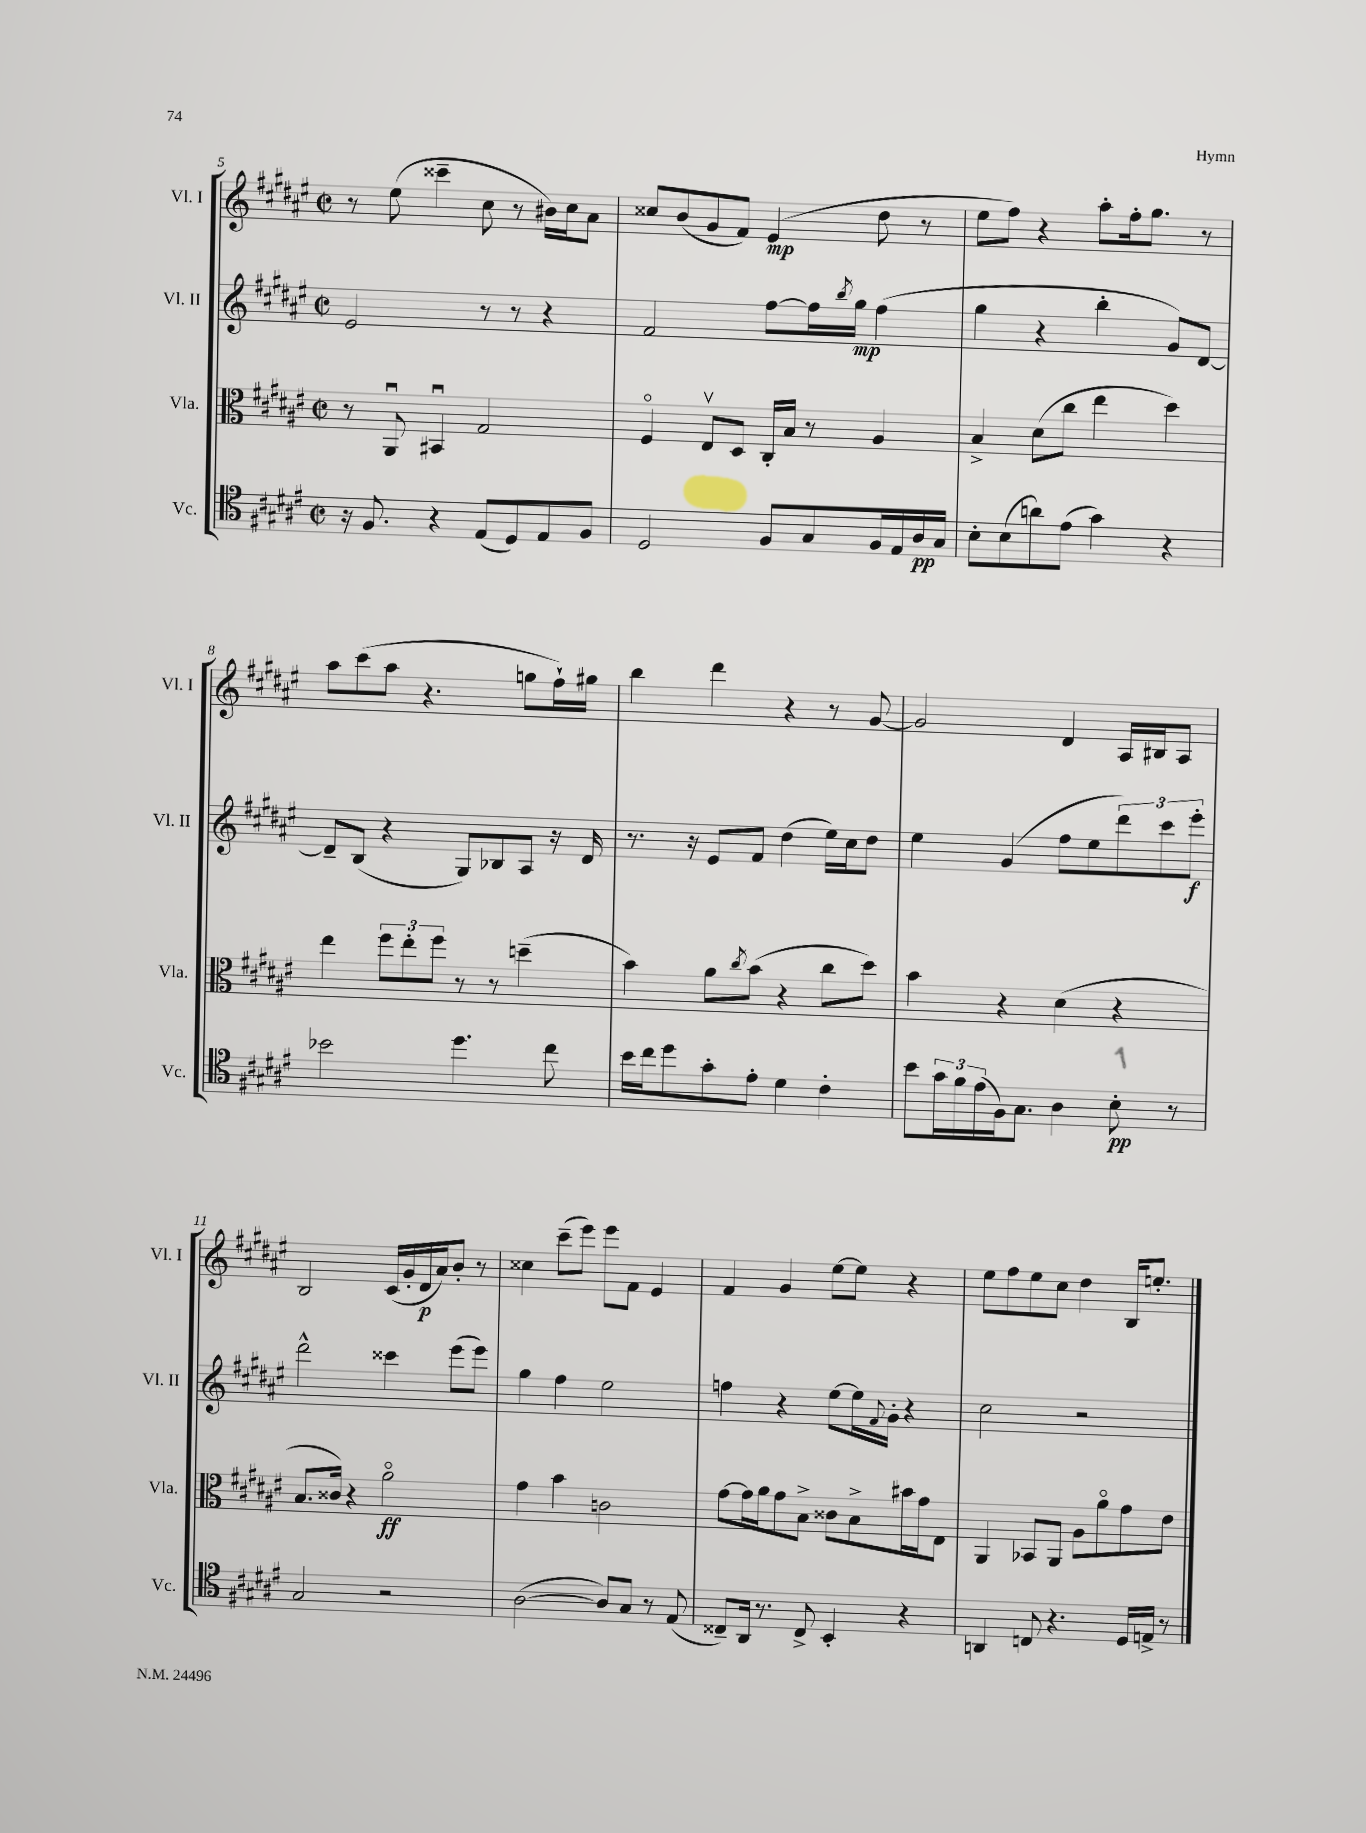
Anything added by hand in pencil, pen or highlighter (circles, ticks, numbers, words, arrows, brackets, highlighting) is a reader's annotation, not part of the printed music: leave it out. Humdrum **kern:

**kern	**kern	**kern	**kern
*staff4	*staff3	*staff2	*staff1
*clefC4	*clefC3	*clefG2	*clefG2
*k[f#c#g#d#a#e#]	*k[f#c#g#d#a#e#]	*k[f#c#g#d#a#e#]	*k[f#c#g#d#a#e#]
*M2/2	*M2/2	*M2/2	*M2/2
*met(c|)	*met(c|)	*met(c|)	*met(c|)
16r	8r	2e#	8r
8.F#	.	.	.
.	8AA#u	.	(8ee#
4r	4BB#u	.	4ccc##~
(8E#	2G#	8r	8cc#
8D#)	.	8r	8r
8E#	.	4r	16b#)
.	.	.	16cc#
8F#	.	.	8a#
=	=	=	=
2D#	4F#o	2f#	8cc##
.	.	.	(8b
.	8E#v	.	8g#
.	8D#	.	8f#)
8F#	16C#'	[8ff#	(4e#
.	16B	.	.
8G#	8r	16ff#]	.
.	.	8qbb	.
.	.	16gg#	.
16F#	4A#	(4ff#	8dd#
16E#	.	.	.
16A#	.	.	8r
16G#	.	.	.
=	=	=	=
8B'	4B^	4gg#	8ee#
(8B	.	.	8ff#)
8a)	(8d#	4r	4r
(8e#	8cc#	.	.
4g#)	4ee#	4bb'	8aa#'
.	.	.	16ff#'
.	.	.	8.gg#
4r	4dd#)	8g#)	.
.	.	[8d#	8r
=	=	=	=
2b-	4ee#	8d#~]	8aa#
.	.	(8B	(8ccc#
.	12ff#	4r	8aa#
.	12ee#'	.	.
.	.	.	4.r
.	12ff#	.	.
4.dd#	8r	8G#)	.
.	8r	8B-	.
.	(4dd~	8A#	8gg
8cc#	.	16r	16ff#`)
.	.	16d#	16gg#
=	=	=	=
16b	4b)	8.r	4bb
16cc#	.	.	.
8dd#	.	.	.
.	.	16r	.
8g#'	8a#	8e#	4ddd#
.	8qcc#	.	.
8e#'	(8b	8f#	.
4d#	4r	(4dd#	4r
4c#'	8cc#	16ee#)	8r
.	.	16cc#	.
.	8dd#)	8dd#	[8g#
=	=	=	=
8b	4b	4ee#	2g#]
24g#	.	.	.
24f#	.	.	.
(24e#	.	.	.
16F#)	4r	(4g#	.
8.G#	.	.	.
4A#	(4d#	8ff#	4d#
.	.	8ee#	.
8B'	4r	12ddd#)	16A#
.	.	.	16B#
.	.	12ccc#	.
8r	.	.	8A#
.	.	12eee#'	.
=	=	=	=
2G#	8.B	2ddd#^^	2B
.	16c##)	.	.
.	4r	.	.
2r	2a#o	4ccc##	(16c#
.	.	.	16g#'
.	.	.	16d#
.	.	.	16a#)
.	.	(8eee#	8b'
.	.	8eee#)	8r
=	=	=	=
([2A#	4g#	4gg#	4cc##
.	4b	4ff#	(8ccc#~
.	.	.	8eee#)
8A#])	2c	2ee#	8eee#
8G#	.	.	8f#
8r	.	.	4e#
(8E#	.	.	.
=	=	=	=
8C##~)	[8g#	4ff	4f#
16AA#	16g#]	.	.
8.r	16a#	.	.
.	8g#	4r	4g#
8C##^	8B^	.	.
4BB'	8c##	[8ee#	[8ee#
.	8B^	16ee#]	8ee#]
.	.	8qqf#	.
.	.	16g#'	.
4r	16b#	4r	4r
.	16g#	.	.
.	8E#	.	.
=	=	=	=
4AA	4AA#	2cc#	8ee#
.	.	.	8ff#
8C	8BB-	.	8ee#
4.r	8AA#	.	8cc#
.	8A#	2r	4dd#
.	8a#o	.	.
16D#	8g#	.	16B
16E^	.	.	8.ee'
8r	8e#	.	.
==	==	==	==
*-	*-	*-	*-
